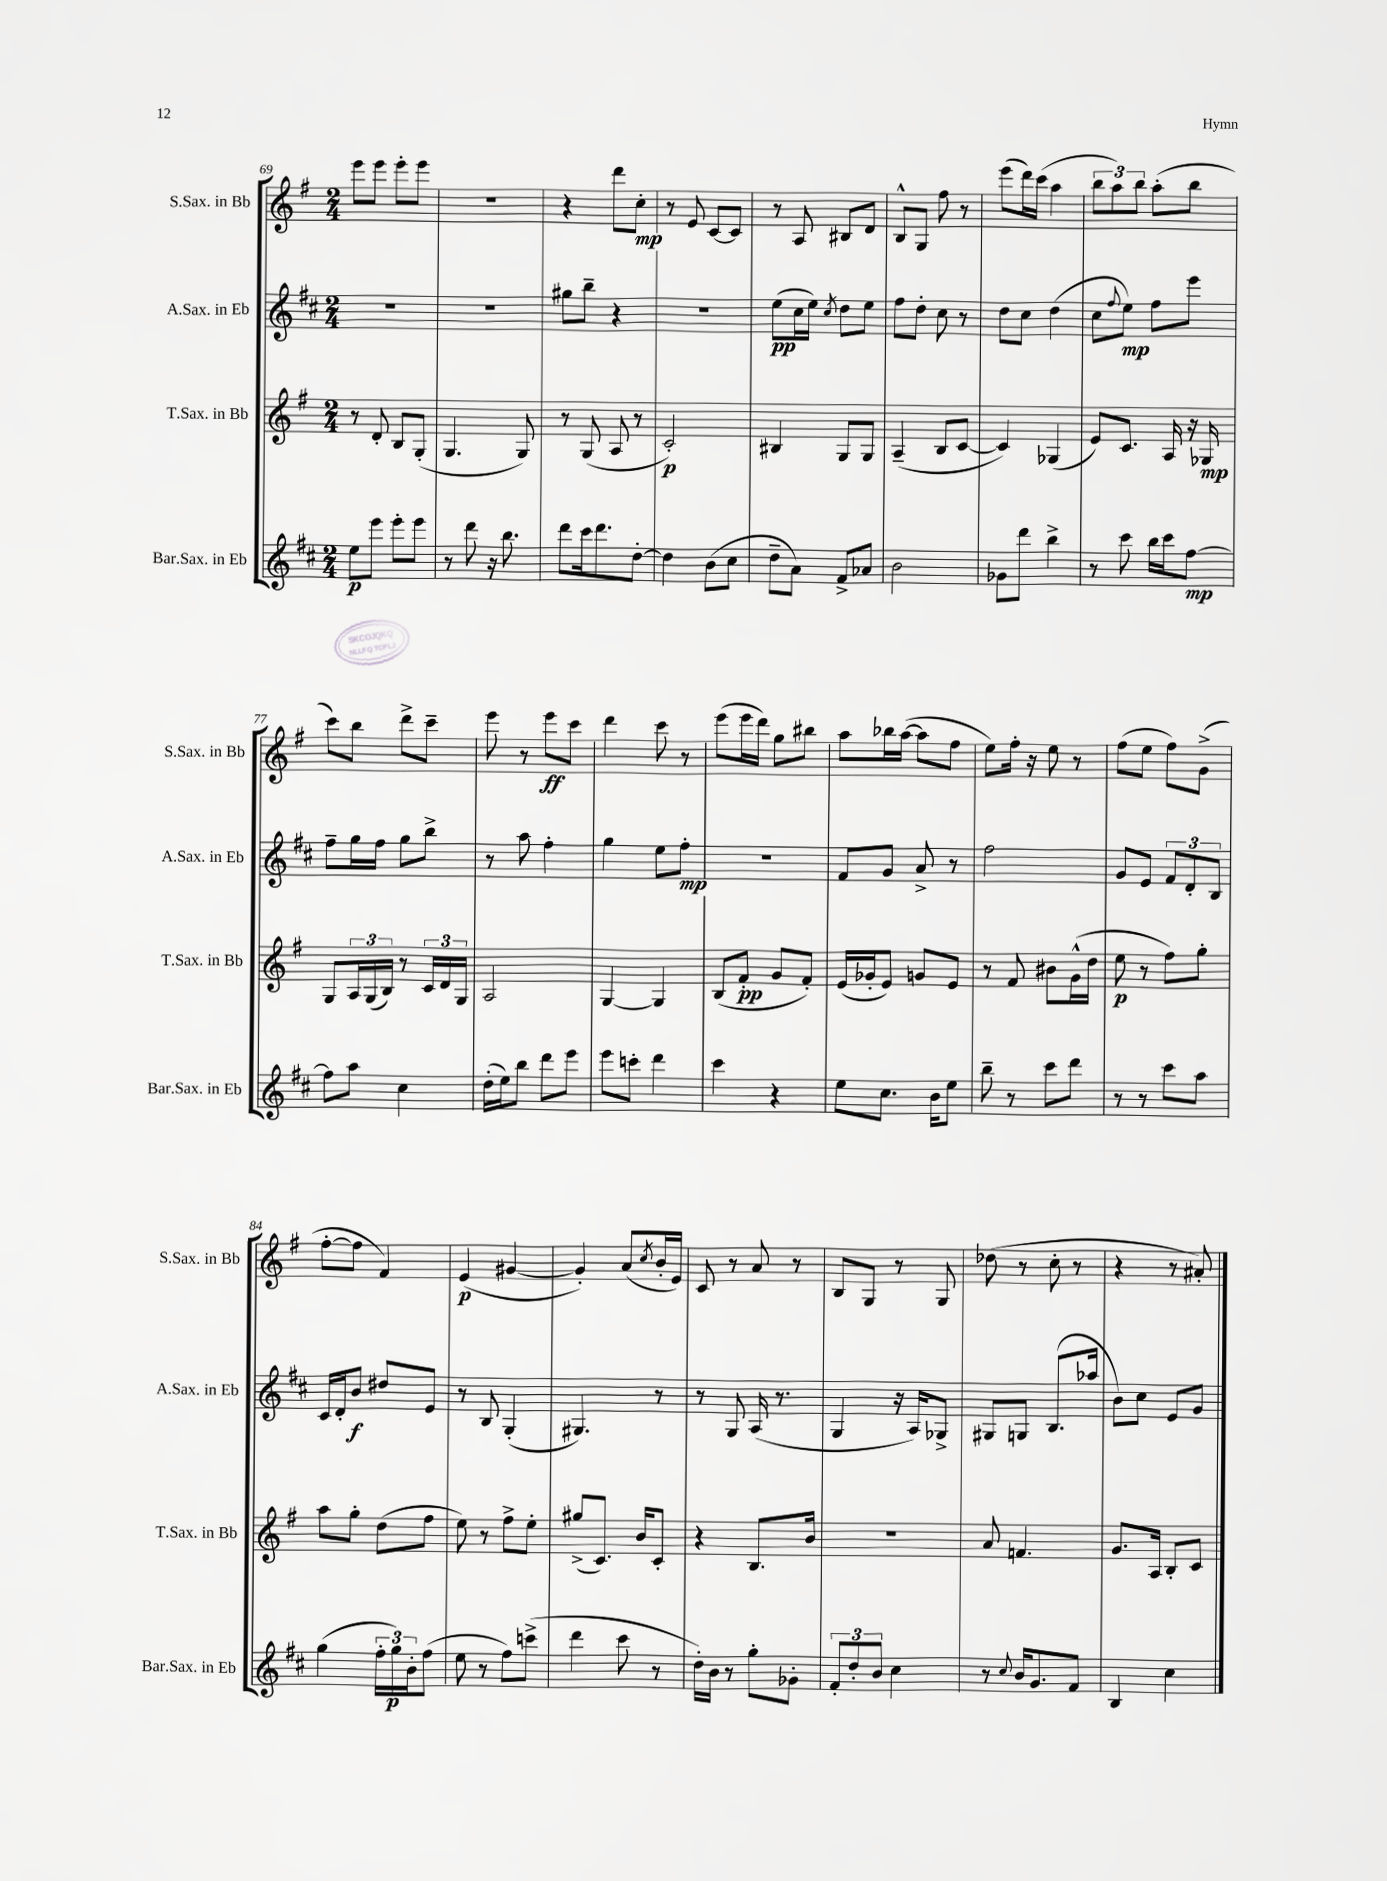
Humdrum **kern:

**kern	**dynam	**kern	**dynam	**kern	**dynam	**kern	**dynam
*part4	*part4	*part3	*part3	*part2	*part2	*part1	*part1
*staff4	*staff4	*staff3	*staff3	*staff2	*staff2	*staff1	*staff1
*I"Bar.Sax. in Eb	*	*I"T.Sax. in Bb	*	*I"A.Sax. in Eb	*	*I"S.Sax. in Bb	*
*I'Bar.Sax. in Eb	*	*I'T.Sax. in Bb	*	*I'A.Sax. in Eb	*	*I'S.Sax. in Bb	*
*clefG2	*	*clefG2	*	*clefG2	*	*clefG2	*
*k[f#c#]	*	*k[f#]	*	*k[f#c#]	*	*k[f#]	*
*M2/4	*	*M2/4	*	*M2/4	*	*M2/4	*
=69	=69	=69	=69	=69	=69	=69	=69
8ee\L	p	8r	.	2r	.	8eee\L	.
8eee\J	.	8d'/	.	.	.	8eee\J	.
8eee'\L	.	8B/L	.	.	.	8eee'\L	.
8eee\J	.	(8G'/J	.	.	.	8eee\J	.
=70	=70	=70	=70	=70	=70	=70	=70
8r	.	4.G/	.	2r	.	2r	.
8ddd\	.	.	.	.	.	.	.
16r	.	.	.	.	.	.	.
8.bb\	.	.	.	.	.	.	.
.	.	8G/)	.	.	.	.	.
=71	=71	=71	=71	=71	=71	=71	=71
8ddd\L	.	8r	.	8gg#X\L	.	4r	.
16ccc#\k	.	(8G/	.	8bb~\J	.	.	.
8.ddd\	.	.	.	.	.	.	.
.	.	8A/	.	4r	.	8ddd\L	.
[8dd'\J	.	8r	.	.	.	8cc'\J	mp
=72	=72	=72	=72	=72	=72	=72	=72
4dd\]	.	2c'/)	p	2r	.	8r	.
.	.	.	.	.	.	8e/	.
(8b\L	.	.	.	.	.	[8c/L	.
8cc#\J	.	.	.	.	.	8c/J]	.
=73	=73	=73	=73	=73	=73	=73	=73
8dd~\L	.	4B#X/	.	(8ee\L	pp	8r	.
8a\J)	.	.	.	16cc#\L	.	8A/	.
.	.	.	.	16ee\JJ)	.	.	.
.	.	.	.	8qcc#/	.	.	.
8f#^/L	.	8G/L	.	8dd\L	.	8B#X/L	.
8a-X/J	.	8G/J	.	8ee\J	.	8d/J	.
=74	=74	=74	=74	=74	=74	=74	=74
2b\	.	(4A~/	.	8ff#\L	.	8B^^/L	.
.	.	.	.	8dd'\J	.	8G/J	.
.	.	8B/L	.	8cc#\	.	8ff#\	.
.	.	[8c/J	.	8r	.	8r	.
=75	=75	=75	=75	=75	=75	=75	=75
8g-X\L	.	4c/])	.	8dd\L	.	(8eee\L	.
8ddd\J	.	.	.	8cc#\J	.	16ddd\L)	.
.	.	.	.	.	.	(16ccc\JJ	.
4bb^\	.	(4G-X/	.	(4dd\	.	4aa\	.
=76	=76	=76	=76	=76	=76	=76	=76
8r	.	8e/L)	.	8cc#\L	.	12bb\L	.
.	.	.	.	.	.	12aa\)	.
.	.	.	.	8qqff#/	.	.	.
8ccc#\	.	8.c/J	.	8ee\J)	mp	.	.
.	.	.	.	.	.	12bb\J	.
16bb\LL	.	.	.	8ff#\L	.	(8aa'\L	.
16ccc#\J	.	16A/	.	.	.	.	.
[8ff#\J	mp	16r	.	8eee\J	.	8bb\J	.
.	.	16G-X/	mp	.	.	.	.
!!LO:LB:g=z
=77	=77	=77	=77	=77	=77	=77	=77
8ff#\L]	.	8G/L	.	8ff#~\L	.	8ccc\L)	.
8aa\J	.	24A/L	.	16gg\L	.	8bb\J	.
.	.	(24G/	.	.	.	.	.
.	.	.	.	16ff#\JJ	.	.	.
.	.	24B/JJ)	.	.	.	.	.
4cc#\	.	8r	.	8gg\L	.	8ddd^\L	.
.	.	24c/LL	.	8bb^\J	.	8ccc~\J	.
.	.	24d/	.	.	.	.	.
.	.	24G/JJ	.	.	.	.	.
=78	=78	=78	=78	=78	=78	=78	=78
(16dd'\LL	.	2A/	.	8r	.	8eee\	.
16ee\J)	.	.	.	.	.	.	.
8bb\J	.	.	.	8aa\	.	8r	.
8ddd\L	.	.	.	4ff#'\	.	8eee\L	ff
8eee\J	.	.	.	.	.	8ccc\J	.
=79	=79	=79	=79	=79	=79	=79	=79
8eee\L	.	[4G/	.	4gg\	.	4ddd\	.
8cccn'\J	.	.	.	.	.	.	.
4ddd\	.	4G/]	.	8ee\L	.	8ccc\	.
.	.	.	.	8ff#'\J	mp	8r	.
=80	=80	=80	=80	=80	=80	=80	=80
4ccc#\	.	(8B/L	.	2r	.	(8eee\L	.
.	.	8f#'/J	pp	.	.	16eee\L	.
.	.	.	.	.	.	16ddd\JJ)	.
4r	.	8g/L	.	.	.	8gg\L	.
.	.	8f#'/J)	.	.	.	8bb#X\J	.
=81	=81	=81	=81	=81	=81	=81	=81
8ee\L	.	(16e/LL	.	8f#/L	.	8aa\L	.
.	.	16g-X'/J	.	.	.	.	.
8.cc#\J	.	8e/J)	.	8g/J	.	16bb-X\L	.
.	.	.	.	.	.	([16aa\JJ	.
.	.	8gn/L	.	8a^/	.	8aa\L]	.
16b\KL	.	.	.	.	.	.	.
8ee\J	.	8e/J	.	8r	.	8ff#\J	.
=82	=82	=82	=82	=82	=82	=82	=82
8bb~\	.	8r	.	2ff#\	.	8ee\L)	.
8r	.	8f#/	.	.	.	16ff#'\Jk	.
.	.	.	.	.	.	16r	.
8ccc#\L	.	8b#X\L	.	.	.	8ee\	.
8ddd\J	.	(16g^^\L	.	.	.	8r	.
.	.	16dd\JJ	.	.	.	.	.
=83	=83	=83	=83	=83	=83	=83	=83
8r	.	8ee\	p	8g/L	.	(8ff#\L	.
8r	.	8r	.	8e/J	.	8ee\J	.
8ccc#\L	.	8ff#\L)	.	12f#/L	.	8ff#\L)	.
.	.	.	.	12d'/	.	.	.
8aa\J	.	8gg'\J	.	.	.	(8g^\J	.
.	.	.	.	12B/J	.	.	.
!!LO:LB:g=z
=84	=84	=84	=84	=84	=84	=84	=84
(4gg\	.	8aa\L	.	16c#/LL	.	[8ff#'\L	.
.	.	.	.	16d'/J	.	.	.
.	.	8gg'\J	.	8b/J	f	8ff#\J]	.
24ff#'\LL	.	(8dd\L	.	8dd#X/L	.	4f#/)	.
24gg\)	p	.	.	.	.	.	.
24b'\J	.	.	.	.	.	.	.
(8ff#\J	.	8ff#\J	.	8e/J	.	.	.
=85	=85	=85	=85	=85	=85	=85	=85
8ee\	.	8ee\)	.	8r	.	(4e/	p
8r	.	8r	.	8B/	.	.	.
8ff#\L)	.	8ff#^\L	.	(4G'/	.	[4g#X/	.
(8cccn^\J	.	8ee'\J	.	.	.	.	.
=86	=86	=86	=86	=86	=86	=86	=86
4ddd\	.	(8gg#X^/L	.	4.G#X/)	.	4g#'/])	.
.	.	8.c/J)	.	.	.	.	.
8ccc#\	.	.	.	.	.	(8a/L	.
.	.	16b/KL	.	.	.	.	.
.	.	.	.	.	.	8qcc/	.
8r	.	8c'/J	.	8r	.	16b'/L	.
.	.	.	.	.	.	16e/JJ)	.
=87	=87	=87	=87	=87	=87	=87	=87
16dd'\LL)	.	4r	.	8r	.	8c/	.
16b\JJ	.	.	.	.	.	.	.
8r	.	.	.	8G/	.	8r	.
8gg'\L	.	8.B/L	.	(16A/	.	8a/	.
.	.	.	.	8.r	.	.	.
8g-X'\J	.	.	.	.	.	8r	.
.	.	16b/Jk	.	.	.	.	.
=88	=88	=88	=88	=88	=88	=88	=88
12f#'/L	.	2r	.	4G/	.	8B/L	.
12dd'/	.	.	.	.	.	.	.
.	.	.	.	.	.	8G/J	.
12b/J	.	.	.	.	.	.	.
4cc#\	.	.	.	16r	.	8r	.
.	.	.	.	16A/KL)	.	.	.
.	.	.	.	8G-X^/J	.	8G/	.
=89	=89	=89	=89	=89	=89	=89	=89
8r	.	8a/	.	8G#X/L	.	(8dd-X\	.
8qqcc#/	.	.	.	.	.	.	.
16b/KL	.	4.fn/	.	8Gn/J	.	8r	.
8.g/	.	.	.	.	.	.	.
.	.	.	.	(8.B/L	.	8cc'\	.
8f#/J	.	.	.	.	.	8r	.
.	.	.	.	16aa-X/Jk	.	.	.
=90	=90	=90	=90	=90	=90	=90	=90
4B/	.	8.g/L	.	8b\L)	.	4r	.
.	.	.	.	8cc#\J	.	.	.
.	.	16A/Jk	.	.	.	.	.
4cc#\	.	8B'/L	.	8e/L	.	8r	.
.	.	8c/J	.	8g/J	.	8a#X'/)	.
==	==	==	==	==	==	==	==
*-	*-	*-	*-	*-	*-	*-	*-
